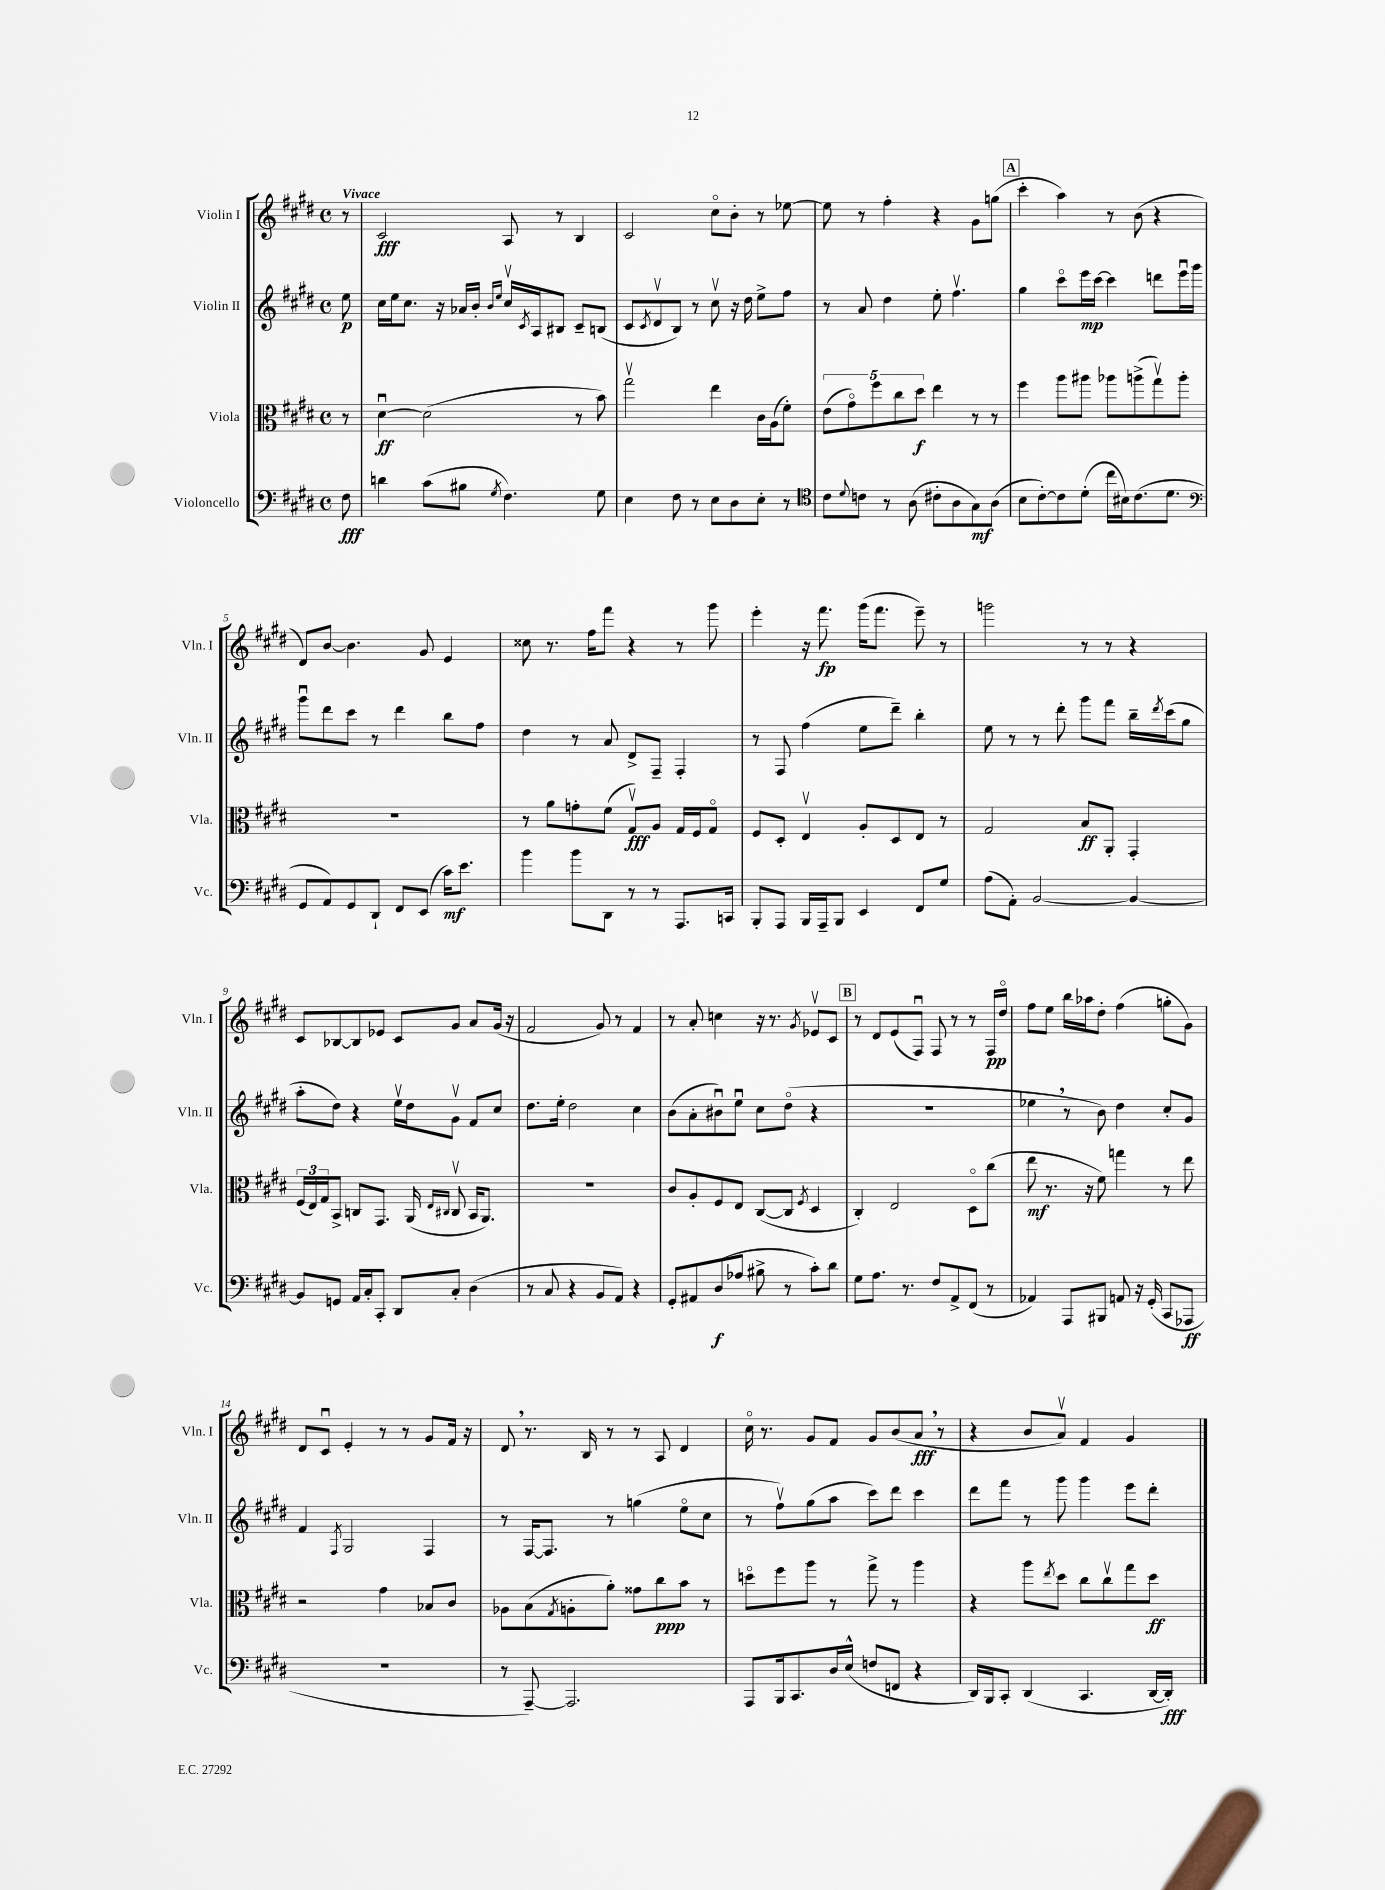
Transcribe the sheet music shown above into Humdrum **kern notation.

**kern	**dynam	**kern	**dynam	**kern	**dynam	**kern	**dynam
*part4	*part4	*part3	*part3	*part2	*part2	*part1	*part1
*staff4	*staff4	*staff3	*staff3	*staff2	*staff2	*staff1	*staff1
*I"Violoncello	*	*I"Viola	*	*I"Violin II	*	*I"Violin I	*
*I'Vc.	*	*I'Vla.	*	*I'Vln. II	*	*I'Vln. I	*
*clefF4	*	*clefC3	*	*clefG2	*	*clefG2	*
*k[f#c#g#d#]	*	*k[f#c#g#d#]	*	*k[f#c#g#d#]	*	*k[f#c#g#d#]	*
*M4/4	*	*M4/4	*	*M4/4	*	*M4/4	*
*met(c)	*	*met(c)	*	*met(c)	*	*met(c)	*
=	=	=	=	=	=	=	=
!	!	!	!	!	!	!LO:TX:a:B:t=Vivace	!
8F#\	fff	8r	.	8ee\	p	8r	.
=1	=1	=1	=1	=1	=1	=1	=1
4dn\	.	[4d#u\	ff	16cc#\LL	.	2c#/	fff
.	.	.	.	16ee\J	.	.	.
.	.	.	.	8.cc#\J	.	.	.
(8c#\L	.	(2d#\]	.	.	.	.	.
.	.	.	.	16r	.	.	.
8B#X\J	.	.	.	16a-X/LL	.	.	.
.	.	.	.	16b'/JJ	.	.	.
.	.	.	.	16qqb/LL	.	.	.
8qG#/	.	.	.	16qqee/JJ	.	.	.
4.F#\)	.	.	.	16cc#v/LL	.	8A/	.
.	.	.	.	8qc#/	.	.	.
.	.	.	.	16A/J	.	.	.
.	.	.	.	8B#X/J	.	8r	.
.	.	8r	.	8c#~/L	.	4B/	.
8G#\	.	8b\)	.	(8Bn/J	.	.	.
=2	=2	=2	=2	=2	=2	=2	=2
4E\	.	2gg#v\	.	8c#/L	.	2c#/	.
.	.	.	.	8qc#/	.	.	.
.	.	.	.	8d#v/	.	.	.
8F#\	.	.	.	8B/J)	.	.	.
8r	.	.	.	8r	.	.	.
8E\L	.	4ee\	.	8cc#v\	.	8cc#\L	.
8D#\	.	.	.	16r	.	8b'\J	.
.	.	.	.	16dd#\	.	.	.
8E'\J	.	16c#\LL	.	8ee^\L	.	8r	.
.	.	(16A\J	.	.	.	.	.
8r	.	8f#'\J)	.	8ff#\J	.	[8ee-X\	.
=3	=3	=3	=3	=3	=3	=3	=3
*clefC4	*	*	*	*	*	*	*
8c#\L	.	(10e\L	.	8r	.	8ee-\]	.
.	.	10g#\)	.	.	.	.	.
8qqd#/	.	.	.	.	.	.	.
8cn\J	.	.	.	8a/	.	8r	.
.	.	10ff#\	.	.	.	.	.
8r	.	.	.	4dd#\	.	4ff#'\	.
.	.	10cc#\	.	.	.	.	.
(8A\	.	.	.	.	.	.	.
.	.	10dd#\J	f	.	.	.	.
8c#X'\L	.	4ee\	.	8ee'\	.	4r	.
8A\	.	.	.	4.ff#v\	.	.	.
8G#\)	mf	8r	.	.	.	8g#\L	.
(8A\J	.	8r	.	.	.	(8ggn\J	.
!!LO:REH:place=s1:t=A
=4	=4	=4	=4	=4	=4	=4	=4
8B\L	.	4ff#\	.	4gg#\	.	4ccc#'\	.
[8c#'\)	.	.	.	.	.	.	.
8c#\]	.	8aa\L	.	8ccc#\L	.	4aa\)	.
(8d#'\J	.	8aa#X\J	.	16eee\L	mp	.	.
.	.	.	.	[16ccc#\JJ	.	.	.
16cc#\LL	.	8aa-X\L	.	4ccc#\]	.	8r	.
16B#X\J)	.	.	.	.	.	.	.
(8.c#\	.	(8aan^\	.	.	.	(8b\	.
.	.	8gg#v\)	.	8dddn\L	.	4r	.
8.d#\J	.	.	.	.	.	.	.
.	.	8aa'\J	.	16eeeu\L	.	.	.
.	.	.	.	16ggg#\JJ	.	.	.
!!LO:LB:g=z
=5	=5	=5	=5	=5	=5	=5	=5
*clefF4	*	*	*	*	*	*	*
8GG#/L	.	1r	.	8ggg#u\L	.	8d#/L)	.
8AA/)	.	.	.	8ddd#\	.	[8b/J	.
8GG#/	.	.	.	8ccc#\J	.	4.b\]	.
8DD#`/J	.	.	.	8r	.	.	.
8FF#/L	.	.	.	4ddd#\	.	.	.
(8EE/J	.	.	.	.	.	8g#/	.
16c#\KL)	mf	.	.	8bb\L	.	4e/	.
8.e\J	.	.	.	.	.	.	.
.	.	.	.	8ff#\J	.	.	.
=6	=6	=6	=6	=6	=6	=6	=6
4b\	.	8r	.	4dd#\	.	8cc##X\	.
.	.	8a\L	.	.	.	8.r	.
8b\L	.	8gn'\	.	8r	.	.	.
.	.	.	.	.	.	16ff#\KL	.
8DD#\J	.	(8f#\J	.	8a/	.	8fff#\J	.
8r	.	8G#v/L)	fff	8d#^/L	.	4r	.
8r	.	8A/J	.	8F#~/J	.	.	.
8.AAA/L	.	16G#/LL	.	4F#'/	.	8r	.
.	.	16F#/J	.	.	.	.	.
.	.	8G#/J	.	.	.	8ggg#\	.
16CCn/Jk	.	.	.	.	.	.	.
=7	=7	=7	=7	=7	=7	=7	=7
8BBB'/L	.	8F#/L	.	8r	.	4eee'\	.
8AAA/J	.	8D#'/J	.	8F#/	.	.	.
16BBB/LL	.	4Ev/	.	(4ff#\	.	16r	.
16AAA~/J	.	.	.	.	.	8.fff#\	fp
8BBB/J	.	.	.	.	.	.	.
4EE/	.	8A'/L	.	8ee\L	.	(16ggg#\KL	.
.	.	.	.	.	.	8.fff#\J	.
.	.	8D#/	.	8ddd#~\J)	.	.	.
8FF#/L	.	8E/J	.	4bb'\	.	8eee~\)	.
8G#/J	.	8r	.	.	.	8r	.
=8	=8	=8	=8	=8	=8	=8	=8
(8A\L	.	2G#/	.	8ee\	.	2gggn\	.
8AA'\J)	.	.	.	8r	.	.	.
[2BB/	.	.	.	8r	.	.	.
.	.	.	.	8ddd#'\	.	.	.
.	.	8B/L	ff	8ggg#\L	.	8r	.
.	.	8AA'/J	.	8fff#\J	.	8r	.
4BB/_	.	4GG#'/	.	16bb~\LL	.	4r	.
.	.	.	.	8qddd#/	.	.	.
.	.	.	.	(16ccc#\J	.	.	.
.	.	.	.	8gg#\J	.	.	.
!!LO:LB:g=z
=9	=9	=9	=9	=9	=9	=9	=9
8BB/L]	.	(24F#/LL	.	8aa'\L	.	8c#/L	.
.	.	24E/)	.	.	.	.	.
.	.	24G#/J	.	.	.	.	.
8GGn/J	.	8BB^/J	.	8dd#\J)	.	[8B-X/	.
16AA/LL	.	8Cn/L	.	4r	.	8B-/]	.
16C#'/J	.	.	.	.	.	.	.
8CC#'/J	.	8.GG#/J	.	.	.	8e-X/J	.
8DD#/L	.	.	.	16eev\LL	.	8c#/L	.
.	.	(16AA/	.	16dd#\J	.	.	.
.	.	16qqE/LL	.	.	.	.	.
.	.	16qqC#X/JJ	.	.	.	.	.
8C#'/J	.	8C#v/	.	8g#v\J	.	8g#/J	.
(4D#\	.	16BB/KL	.	8f#/L	.	8a/L	.
.	.	8.AA/J)	.	.	.	.	.
.	.	.	.	8cc#/J	.	(16g#/Jk	.
.	.	.	.	.	.	16r	.
=10	=10	=10	=10	=10	=10	=10	=10
8r	.	1r	.	8.dd#\L	.	2f#/	.
8C#/	.	.	.	.	.	.	.
.	.	.	.	16ee'\Jk	.	.	.
4r	.	.	.	2dd#\	.	.	.
8BB/L	.	.	.	.	.	8g#/)	.
8AA/J)	.	.	.	.	.	8r	.
4r	.	.	.	4cc#\	.	4f#/	.
=11	=11	=11	=11	=11	=11	=11	=11
8GG#'/L	.	8c#/L	.	(8b\L	.	8r	.
8AA#X/	.	8A'/	.	8a'\	.	8a'/	.
(8D#/	f	8F#/	.	8b#Xu\)	.	4ccn\	.
8A-X/J	.	8E/J	.	8eeu\J	.	.	.
8B#X^\	.	([8C#/L	.	8cc#\L	.	16r	.
.	.	.	.	.	.	8.r	.
8r	.	8C#/J]	.	(8dd#\J	.	.	.
.	.	8qF#/	.	.	.	8qg#/	.
8c#'\L)	.	4D#/	.	4r	.	8e-Xv/L	.
8d#\J	.	.	.	.	.	8c#/J	.
!!LO:REH:place=s1:t=B
=12	=12	=12	=12	=12	=12	=12	=12
8G#\L	.	4C#'/)	.	1r	.	8r	.
8.A\J	.	.	.	.	.	8d#/L	.
.	.	2E/	.	.	.	(8e/	.
8.r	.	.	.	.	.	.	.
.	.	.	.	.	.	8F#u/J)	.
8F#/L	.	.	.	.	.	8F#/	.
8AA^/	.	.	.	.	.	8r	.
(8FF#/J	.	8D#\L	.	.	.	8r	.
8r	.	(8cc#\J	.	.	.	16F#/LL	pp
.	.	.	.	.	.	16dd#/JJ	.
=13	=13	=13	=13	=13	=13	=13	=13
4AA-X/)	.	8ee\	mf	4ee-X,\	.	8ff#\L	.
.	.	8.r	.	.	.	8ee\J	.
8AAA/L	.	.	.	8r	.	16bb\LL	.
.	.	16r	.	.	.	16aa-X\J	.
8BBB#X/J	.	8f#\)	.	8b\)	.	8dd#'\J	.
8AAn/	.	4ggn\	.	4dd#\	.	(4ff#\	.
16r	.	.	.	.	.	.	.
(16GG#'/	.	.	.	.	.	.	.
8CC#/L	.	8r	.	8cc#'/L	.	8ggn'\L	.
8AAA-X/J	ff	8ee\	.	8g#/J	.	8g#\J)	.
!!LO:LB:g=z
=14	=14	=14	=14	=14	=14	=14	=14
1r	.	2r	.	4f#/	.	8d#/L	.
.	.	.	.	.	.	8c#u/J	.
.	.	.	.	8qF#/	.	.	.
.	.	.	.	2G#/	.	4e'/	.
.	.	4g#\	.	.	.	8r	.
.	.	.	.	.	.	8r	.
.	.	8B-X/L	.	4F#/	.	8g#/L	.
.	.	8c#/J	.	.	.	16f#/Jk	.
.	.	.	.	.	.	16r	.
=15	=15	=15	=15	=15	=15	=15	=15
8r	.	8A-X\L	.	8r	.	8d#,/	.
[8AAA~/)	.	(8B\	.	[16F#/KL	.	8.r	.
.	.	.	.	8.F#/J]	.	.	.
.	.	8qG#/	.	.	.	.	.
2.AAA/]	.	8An'\	.	.	.	.	.
.	.	.	.	.	.	16B/	.
.	.	8a'\J)	.	8r	.	8r	.
.	.	8g##X\L	.	(4ggn\	.	8r	.
.	.	8cc#\	ppp	.	.	8A/	.
.	.	8b\J	.	8ee\L	.	4d#/	.
.	.	8r	.	8cc#\J	.	.	.
=16	=16	=16	=16	=16	=16	=16	=16
8AAA/L	.	8ddn\L	.	8r	.	16cc#\	.
.	.	.	.	.	.	8.r	.
16BBB/k	.	8ff#\	.	8ff#v\L)	.	.	.
8.CC#/	.	.	.	.	.	.	.
.	.	8aa\J	.	(8gg#\	.	8g#/L	.
16D#/L	.	8r	.	8aa\J	.	8f#/J	.
(16E^^/JJ	.	.	.	.	.	.	.
8Fn/L	.	8gg#^\	.	8ccc#\L)	.	8g#/L	.
8FFn/J	.	8r	.	8ddd#\J	.	(8b/	.
4r	.	4aa\	.	4ccc#\	.	8a,/J	fff
.	.	.	.	.	.	8r	.
=17	=17	=17	=17	=17	=17	=17	=17
16DD#/LL)	.	4r	.	8ddd#\L	.	4r	.
16BBB/J	.	.	.	.	.	.	.
8CC#'/J	.	.	.	8fff#\J	.	.	.
(4DD#/	.	8aa\L	.	8r	.	8b/L	.
.	.	8qee/	.	.	.	.	.
.	.	8dd#\J	.	8ggg#\	.	8av/J)	.
4.CC#/	.	8cc#\L	.	4ggg#\	.	4f#/	.
.	.	8cc#v\	.	.	.	.	.
.	.	8gg#\	.	8eee\L	.	4g#/	.
[16DD#/LL	.	8dd#\J	ff	8ddd#'\J	.	.	.
16DD#'/JJ])	fff	.	.	.	.	.	.
==	==	==	==	==	==	==	==
*-	*-	*-	*-	*-	*-	*-	*-
